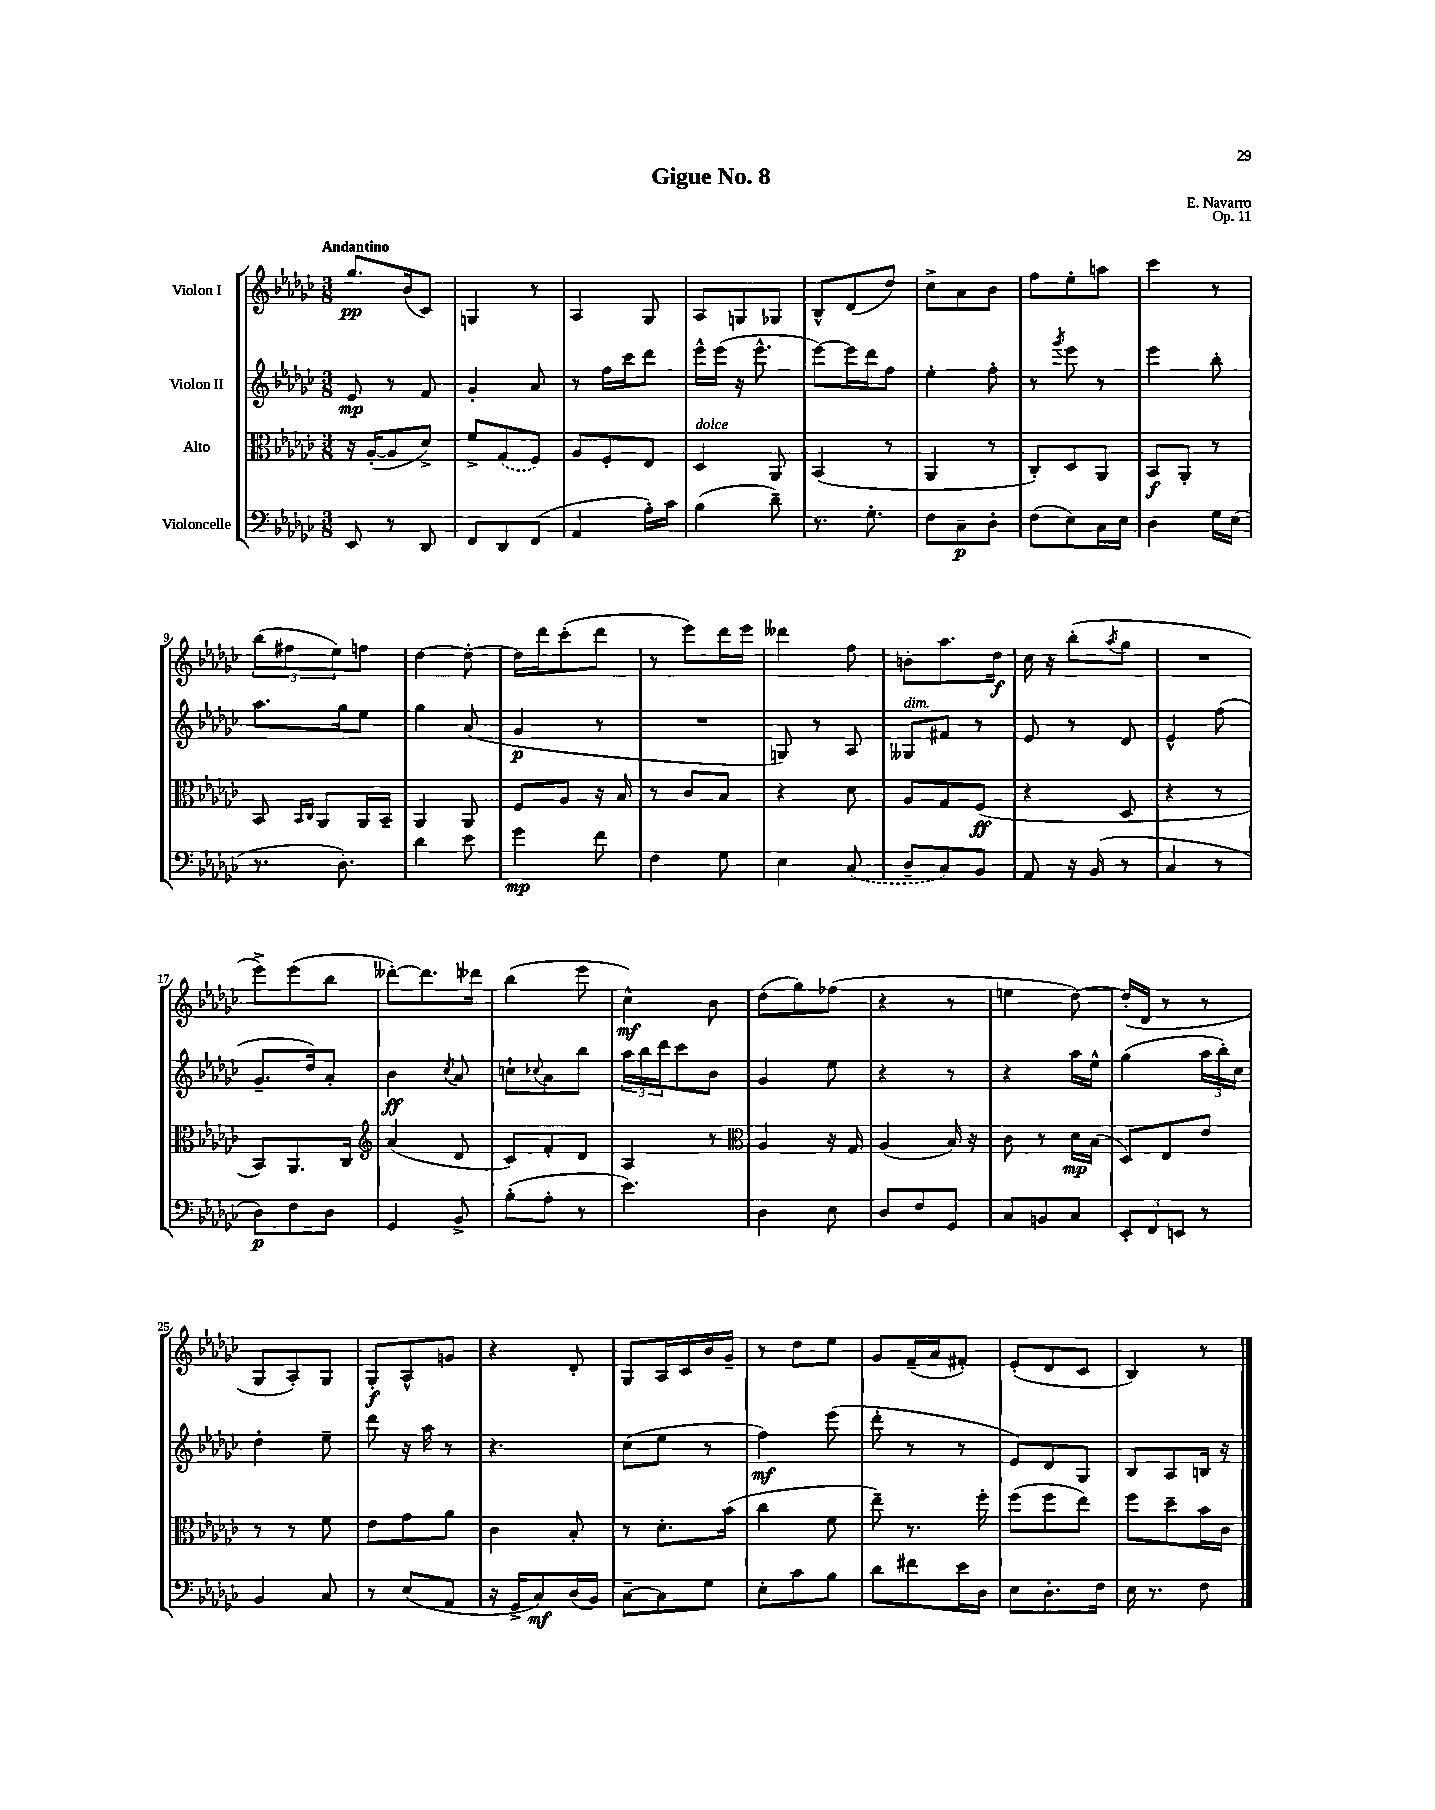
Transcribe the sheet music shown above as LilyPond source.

\header { title = "Gigue No. 8" composer = "E. Navarro" opus = "Op. 11" }
<<
\new StaffGroup <<
\new Staff = "s0" \with { instrumentName = "Violon I" } {
    \clef treble \key ges \major \numericTimeSignature \time 3/8 \tempo "Andantino"
    ges''8.\pp bes'16( ces'8) |
    g4 r8 |
    aes4 ges8 |
    aes8 g8 ges8 |
    bes8-^ des'8( des''8) |
    ces''8-> aes'8 bes'8 |
    f''8 ees''8-. a''8 |
    ces'''4 r8 |
    \tuplet 3/2 { bes''8( fis''8 ees''8) } f''8 |
    des''4~ des''8~-. |
    des''16 des'''16 ces'''8-.( des'''8 |
    r8 ees'''8) des'''16 ees'''16 |
    deses'''4 f''8 |
    b'8-. aes''8. des''16\f |
    ces''16 r16 bes''8-.( \acciaccatura { aes''8 } ges''8 |
    R4. |
    ees'''8->) ees'''8( bes''8 |
    deses'''8~-.) deses'''8. des'''16 |
    bes''4( ees'''8 |
    ces''4-^\mf) bes'8 |
    des''8( ges''8) fes''8( |
    r4 r8 |
    e''4 des''8~) |
    des''16-.( des'16 r8 r8 |
    ges8 aes8-.) ges8 |
    ges8-.\f aes8-^ g'8 |
    r4 des'8-. |
    ges8 aes16 ces'16 bes'16 ges'16-- |
    r8 des''8 ees''8 |
    ges'8 f'16--( aes'16 fis'8-.) |
    ees'8-.( des'8 ces'8 |
    bes4) r8 \bar "|." |
}
\new Staff = "s1" \with { instrumentName = "Violon II" } {
    \clef treble \key ges \major \numericTimeSignature \time 3/8
    ees'8\mp r8 f'8 |
    ges'4-. aes'8 |
    r8 f''16 ces'''16 des'''8 |
    ees'''16-^ ees'''16( r16 ees'''8.-^ |
    ees'''8~) ees'''16 des'''16 f''8 |
    ees''4-. f''8-. |
    r8 \acciaccatura { ges'''8 } ees'''8 r8 |
    ees'''4 bes''8-. |
    aes''8. ges''16 ees''8 |
    ges''4 aes'8( |
    ges'4\p r8 |
    R4. |
    g8) r8 aes8 |
    geses8^\markup { \italic "dim." } fis'8 r8 |
    ees'8 r8 des'8 |
    ees'4-^ f''8( |
    ges'8.-- des''16) aes'8-. |
    bes'4\ff \acciaccatura { ces''8 } aes'8 |
    c''8-! \appoggiatura { ces''8 } aes'8 bes''8 |
    \tuplet 3/2 { aes''16 bes''16 des'''16 } ces'''8 bes'8 |
    ges'4 ees''8 |
    r4 r8 |
    r4 aes''16 ees''16-^ |
    ges''4( \tuplet 3/2 { aes''16 bes''16-.) ces''16 } |
    des''4-. ees''8-- |
    des'''8 r16 aes''16 r8 |
    r4. |
    ces''8( ees''8 r8 |
    f''4\mf) ees'''8( |
    des'''8-. r8 r8 |
    ees'8) des'8 ges8 |
    bes8 aes8 b16 r16 \bar "|." |
}
\new Staff = "s2" \with { instrumentName = "Alto" } {
    \clef alto \key ges \major \numericTimeSignature \time 3/8
    r16 aes16~-.( aes8 des'8->) |
    f'8-> \once \slurDashed ges8( f8) |
    aes8 f8-. ees8 |
    des4^\markup { \italic "dolce" } aes,8 |
    bes,4( r8 |
    aes,4 r8 |
    ces8-.) des8 aes,8 |
    bes,8\f aes,8-. r8 |
    bes,8 \grace { bes,16 ces16 } aes,8 aes,16 bes,16-- |
    aes,4 aes,8 |
    f8 aes8 r16 bes16 |
    r8 ces'8 bes8 |
    r4 des'8 |
    aes8 ges8 f8\ff( |
    r4 des8 |
    r4 r8 |
    bes,8) aes,8. ces16 |
    \clef treble aes'4( des'8 |
    ces'8) f'8-. des'8 |
    aes4 r8 |
    \clef alto aes4 r16 ges16 |
    aes4( bes16) r16 |
    ces'8 r8 des'16\mp bes16( |
    des8) ees8 ees'8 |
    r8 r8 f'8 |
    ees'8 ges'8 aes'8 |
    ces'4 bes8-. |
    r8 des'8.-. bes'16( |
    ces''4 f'8 |
    ees''8--) r8. f''16-. |
    f''8( f''8 ees''8) |
    f''8 des''8-- bes'16 ces'16 \bar "|." |
}
\new Staff = "s3" \with { instrumentName = "Violoncelle" } {
    \clef bass \key ges \major \numericTimeSignature \time 3/8
    ees,8 r8 des,8 |
    f,8 des,8 f,8( |
    aes,4 aes16-.) ces'16 |
    bes4( des'8--) |
    r8. ges8.-. |
    f8 ces8--\p des8-. |
    f8( ees8) ces16 ees16 |
    des4 ges16 ees16( |
    r8. des8.-.) |
    des'4 ees'8 |
    ges'4\mp f'8 |
    f4 ges8 |
    ees4 \once \slurDashed ces8( |
    des8-- ces8) bes,8 |
    aes,8 r16 bes,16( r8 |
    ces4 r8 |
    des8\p) f8 des8 |
    ges,4 bes,8-> |
    bes8-.( aes8-. r8 |
    ees'4.) |
    des4 ees8 |
    des8 f8 ges,8 |
    ces8 b,8 ces8 |
    \tuplet 3/2 { ees,8-. f,8 e,8 } r8 |
    bes,4 ces8 |
    r8 ees8( aes,8 |
    r16 ges,16-> ces8\mf) des16( bes,16) |
    ces8~-- ces8 ges8 |
    ees8-. ces'8 bes8 |
    des'8 fis'8 ees'16 des16 |
    ees8 des8.-. f16 |
    ees16 r8. f8 \bar "|." |
}
>>
>>
